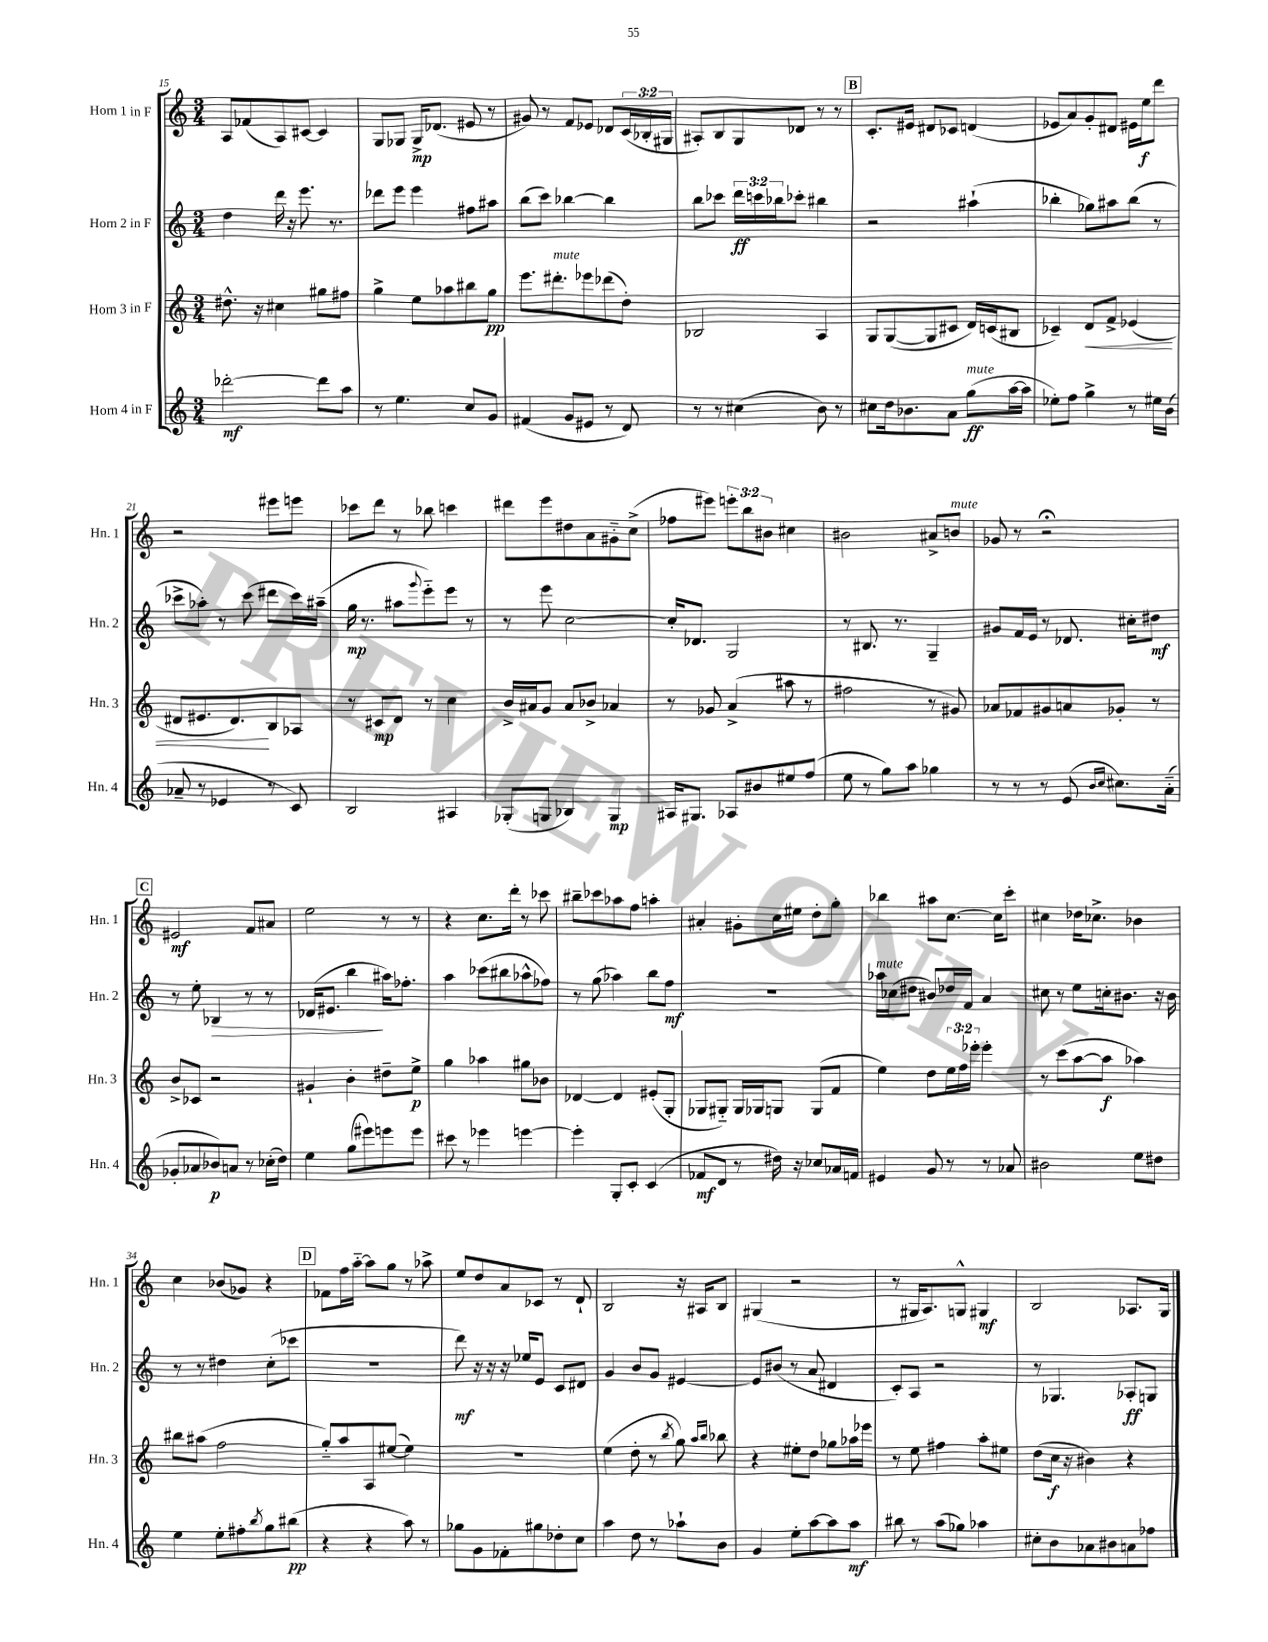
<<
\new StaffGroup <<
\new Staff = "s0" \with { instrumentName = "Horn 1 in F" shortInstrumentName = "Hn. 1" } {
    \clef treble \key c \major \numericTimeSignature \time 3/4 \override Staff.TupletNumber.text = #tuplet-number::calc-fraction-text
    a8 fes'8( a8) cis'8~ cis'4 |
    g8 ges8 ges16->\mp des'8.( eis'8 r8 |
    gis'8) r8 f'8 ees'8 des'8 \tuplet 3/2 { c'16( bes16-. gis16 } |
    ais8-.) b8 g8 des'8 r8 r8 |
    \mark \markup { \box "B" } c'8.-. eis'16 dis'8 ces'8 d'4( |
    ees'8 a'8) g'8-. dis'8 eis'16 e''16\f d'''8 |
    r2 eis'''8 e'''8 |
    ces'''8 d'''8 r8 bes''8 c'''4 |
    dis'''8 e'''8 dis''8 a'8 gis'8-_ c''8->( |
    fes''8 eis'''8) \tuplet 3/2 { e'''8-. b''8 bis'8 } cis''4 |
    bis'2 ais'8-> b'8^\markup { \italic "mute" } |
    ges'8 r8 r2\fermata |
    \mark \markup { \box "C" } eis'2\mf f'8 ais'8 |
    e''2 r8 r8 |
    r4 c''8. d'''16-. r8 ces'''8 |
    bis''8-- ces'''8 aes''8 f''8 a''4-. |
    ais'4-. gis'8-. c''16 eis''16 d''8-. g''8-. |
    bes''4 ais''8 c''8.~ c''16 c'''8-. |
    cis''4 des''16 ces''8.-> bes'4 |
    c''4 bes'8( ges'8) r4 |
    \mark \markup { \box "D" } fes'8 f''16 a''16~-_ a''8 g''8 r8 aes''8-> |
    e''8 d''8 a'8 ces'8 r8 d'8-! |
    b2 r16 ais16 b8 |
    gis4( r2 |
    r8 gis16 a8.) g8-^ gis4\mf |
    b2 aes8. g16 \bar "|." |
}
\new Staff = "s1" \with { instrumentName = "Horn 2 in F" shortInstrumentName = "Hn. 2" } {
    \clef treble \key c \major \numericTimeSignature \time 3/4 \override Staff.TupletNumber.text = #tuplet-number::calc-fraction-text
    d''4 d'''16 r16 e'''8. r8. |
    des'''8 e'''8 e'''4 fis''8 ais''8 |
    b''8( c'''8) bes''4~ bes''4 |
    b''8 ces'''8 \tuplet 3/2 { d'''16\ff c'''16 bes''16 } ces'''8-. bis''4 |
    \mark \markup { \box "B" } r2 ais''4-!( |
    bes''4-. ges''8) ais''8 bes''8( r8 |
    ces'''8-> aes''8-.) r8 ces'''8( dis'''8 ces'''16) ais''16--( |
    g''16\mp r8. ais''8 \appoggiatura { g'''8 } e'''8-_) e'''8 r8 |
    r8 e'''8 c''2~ |
    c''16-. des'8. g2 |
    r8 bis8. r8. g4-- |
    gis'8 f'16 e'16 r8 des'8. cis''16-. dis''8\mf |
    \mark \markup { \box "C" } r8 e''8-. bes4\> r8 r8 |
    des'16( eis'8. b''4\! ais''16) fes''8.-. |
    a''4 ces'''8( bis''8 aes''8-^ fes''8) |
    r8 g''8( aes''4) b''8 f''8\mf |
    R2. |
    aes''16^\markup { \italic "mute" } ces''16( dis''8 bis'8) des''16 f'16 a'4 |
    cis''8 r8 e''8 c''16-. bis'8. r16 bis'16 |
    r8 r8 dis''4 c''8-.( ces'''8 |
    \mark \markup { \box "D" } R2. |
    d'''8\mf) r16 r16 r16 ees''16 e'8 c'8 dis'8 |
    g'4 b'8 g'8 eis'4~ |
    eis'8 bis'8( r8 a'8 dis'4 |
    c'8-.) a8 r2 |
    r8 ges4. aes8-.\ff g8 \bar "|." |
}
\new Staff = "s2" \with { instrumentName = "Horn 3 in F" shortInstrumentName = "Hn. 3" } {
    \clef treble \key c \major \numericTimeSignature \time 3/4 \override Staff.TupletNumber.text = #tuplet-number::calc-fraction-text
    dis''8.-^ r16 cis''4 gis''8 fis''8 |
    g''4-> e''8 aes''8 bis''8 g''8\pp |
    e'''8. dis'''8.-.^\markup { \italic "mute" } ees'''8 des'''8( d''8-.) |
    bes2 a4 |
    \mark \markup { \box "B" } g8 g8~( g8 cis'8 d'16) c'16( bis8 |
    ces'4--) d'8\< f'8-> ees'4( |
    dis'8 eis'8. dis'8.\!) b8 aes8 |
    r8 cis'8\mp d'8 r8 c''4 |
    b'16-> ais'16 g'8 ais'8 bes'8-> aes'4 |
    r8 ges'8 a'4->( ais''8 r8 |
    fis''2 r8 gis'8) |
    aes'8 fes'8 gis'8 a'8 ges'8-. r8 |
    \mark \markup { \box "C" } b'8-> ces'8 r2 |
    gis'4-! b'4-. dis''8-- e''8->\p |
    g''4 aes''4 gis''8 bes'8 |
    des'4~ des'4 eis'8-.( g8-. |
    ges8 gis8-_) gis16 ges16 g8 g8( f'8 |
    e''4) d''8 \tuplet 3/2 { e''16 f''16 ees'''16-. } ees'''4-. |
    r8 c'''8( a''8~ a''8\f aes''4) |
    bis''8 ais''8( f''2 |
    \mark \markup { \box "D" } g''8-_) a''8 a8 eis''8~( eis''4) |
    R2. |
    e''4( d''8-. r8 \acciaccatura { b''8 } g''8) \grace { a''16 b''16 } bes''8 |
    r4 eis''8-. d''8 ges''8 aes''16 ees'''16 |
    r8 e''8 fis''4 a''8-. eis''8 |
    d''8( c''16\f r16 bis'4) r4 \bar "|." |
}
\new Staff = "s3" \with { instrumentName = "Horn 4 in F" shortInstrumentName = "Hn. 4" } {
    \clef treble \key c \major \numericTimeSignature \time 3/4
    des'''2~-.\mf des'''8 a''8 |
    r8 e''4. c''8 g'8 |
    fis'4( g'8 eis'8 r8 d'8) |
    r8 r8 cis''4( b'8) r8 |
    \mark \markup { \box "B" } cis''8 d''16 bes'8. a'8 g''8\ff^\markup { \italic "mute" }( a''16~ a''16 |
    ees''8-.) f''8 g''4-> r8 eis''16 b'16( |
    aes'8-- r8 ees'4 r8 c'8) |
    b2 ais4 |
    ges8-.( g8 bes4) g4\mp |
    ais16 gis8. aes8 bis'8 eis''8 f''8( |
    e''8 r8 g''8) a''8 ges''4 |
    r8 r8 r8 e'8( \grace { b'16 c''16 } cis''8.) a'16-_( |
    \mark \markup { \box "C" } ges'8-. aes'8 bes'8\p) a'8 r8 ces''16-.( d''16) |
    e''4 g''8( eis'''8) e'''8 e'''8 |
    cis'''8 r8 ees'''4 e'''4~ |
    e'''4-. g8-. c'8-. c'4( |
    fes'8\mf d'8 r8 dis''16) r16 ces''8 aes'16 f'16 |
    eis'4 g'8 r8 r8 aes'8 |
    bis'2 e''8 dis''8 |
    e''4 e''8-. fis''8-. \acciaccatura { b''8 } g''8 bis''8\pp( |
    \mark \markup { \box "D" } r4 r4 a''8) r8 |
    ges''8 g'8 fes'8-. gis''8 des''8-. c''8 |
    a''4 d''8 r8 aes''8-! b'8 |
    g'4 e''8-. a''8~ a''8 a''8\mf |
    bis''8 r8 a''8( ges''8) aes''4 |
    cis''8-. b'8 aes'8 bis'8 a'8 fes''8 \bar "|." |
}
>>
>>
\layout { \context { \Score currentBarNumber = #15 } }
